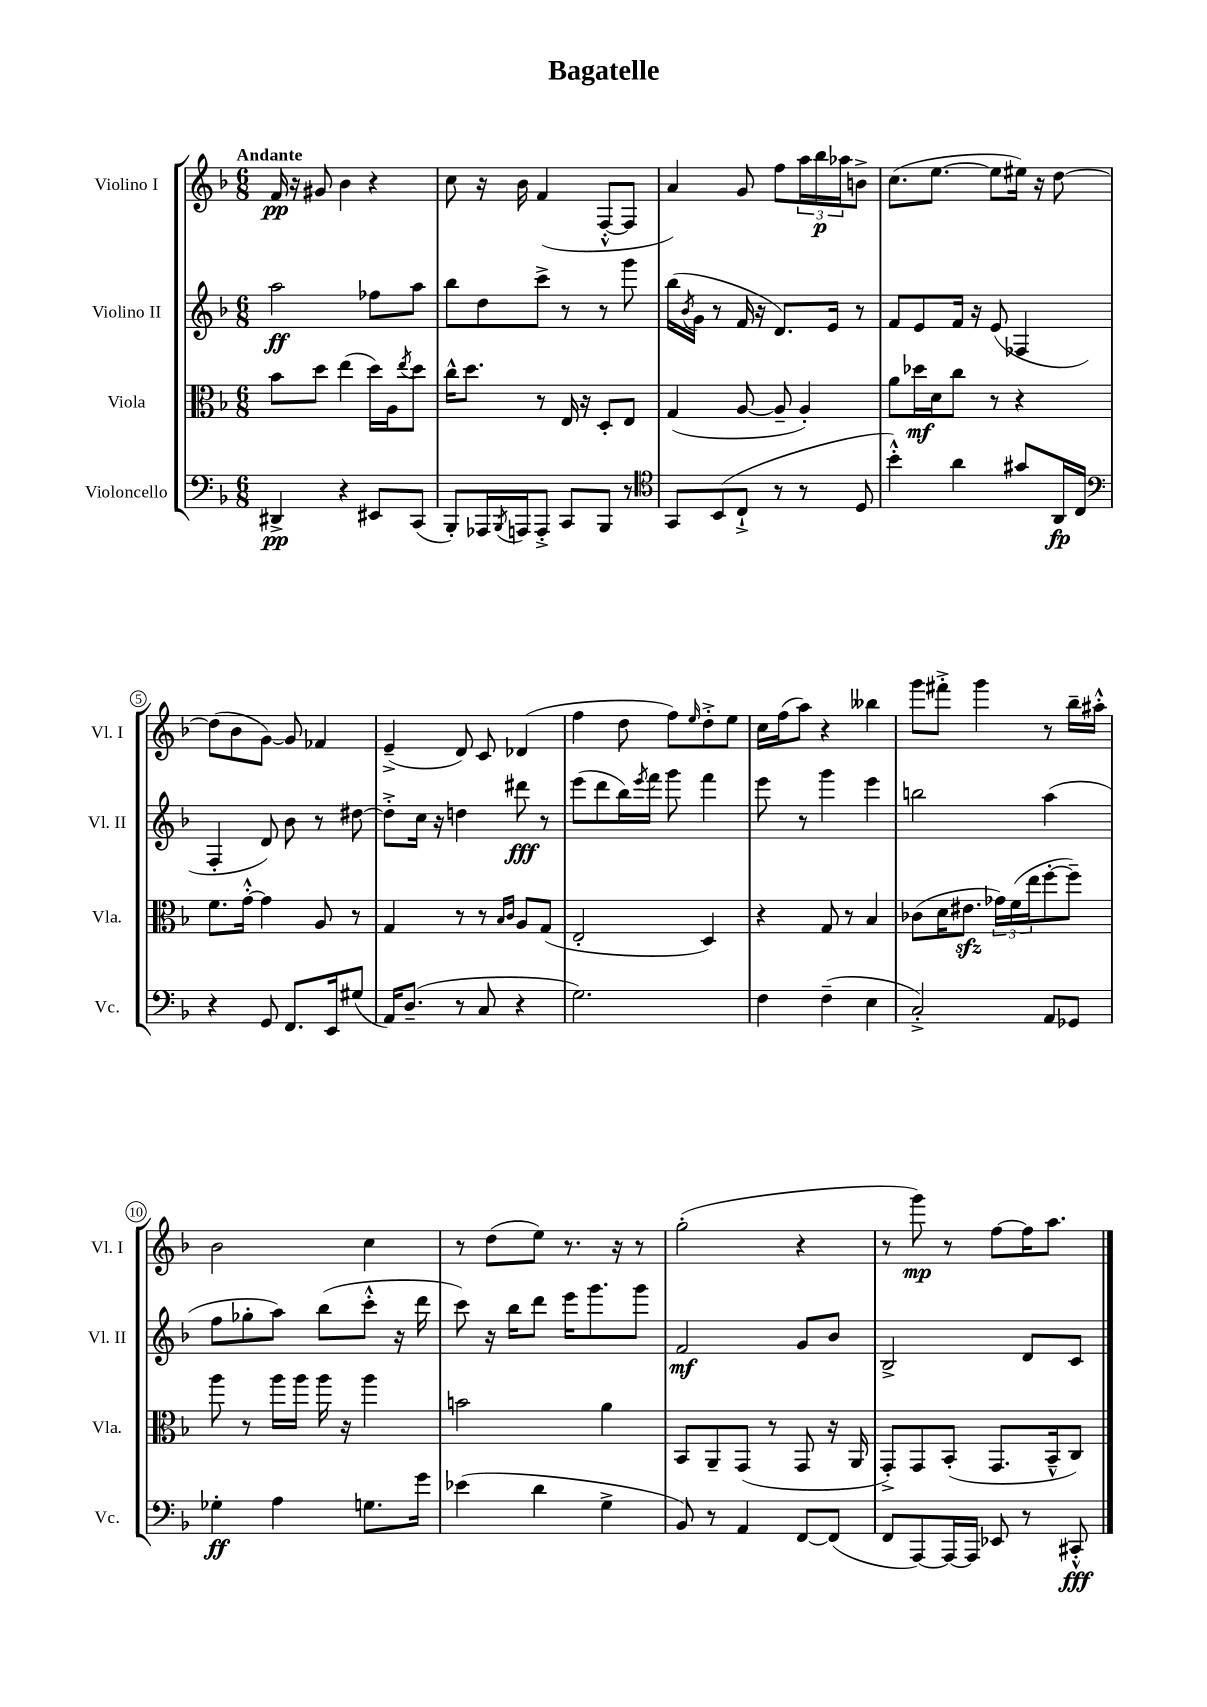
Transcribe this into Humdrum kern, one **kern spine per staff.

**kern	**dynam	**kern	**dynam	**kern	**dynam	**kern	**dynam
*part4	*part4	*part3	*part3	*part2	*part2	*part1	*part1
*staff4	*staff4	*staff3	*staff3	*staff2	*staff2	*staff1	*staff1
*I"Violoncello	*	*I"Viola	*	*I"Violino II	*	*I"Violino I	*
*I'Vc.	*	*I'Vla.	*	*I'Vl. II	*	*I'Vl. I	*
*clefF4	*	*clefC3	*	*clefG2	*	*clefG2	*
*k[b-]	*	*k[b-]	*	*k[b-]	*	*k[b-]	*
*M6/8	*	*M6/8	*	*M6/8	*	*M6/8	*
=1	=1	=1	=1	=1	=1	=1	=1
!	!	!	!	!	!	!LO:TX:a:B:t=Andante	!
4DD#X^/	pp	8b-\L	.	2aa\	ff	16f/	pp
.	.	.	.	.	.	16r	.
.	.	8dd\J	.	.	.	8g#X/	.
4r	.	(4ee\	.	.	.	4b-\	.
8EE#X/L	.	16dd\LL)	.	8ff-X\L	.	4r	.
.	.	16A\J	.	.	.	.	.
.	.	8qee/	.	.	.	.	.
(8CC/J	.	8dd\J	.	8aa\J	.	.	.
=2	=2	=2	=2	=2	=2	=2	=2
8BBB-'/L)	.	16cc^^\KL	.	8bb-\L	.	8cc\	.
.	.	8.dd\J	.	.	.	.	.
16AAA-X/L	.	.	.	8dd\	.	16r	.
8qBBB-/	.	.	.	.	.	.	.
16AAAn/J	.	.	.	.	.	16b-\	.
8AAA'^/J	.	8r	.	8ccc^\J	.	(4f/	.
8CC/L	.	16E/	.	8r	.	.	.
.	.	16r	.	.	.	.	.
8BBB-/J	.	8D'/L	.	8r	.	[8F'^^/L	.
8r	.	8E/J	.	8ggg\	.	8F/J]	.
=3	=3	=3	=3	=3	=3	=3	=3
*clefC4	*	*	*	*	*	*	*
8GG/L	.	(4G/	.	(16bb-\LL	.	4a/)	.
.	.	.	.	8qb-/	.	.	.
.	.	.	.	16g\JJ	.	.	.
(8BB-/	.	.	.	8r	.	.	.
8C`^/J	.	[8A/	.	16f/	.	8g/	.
.	.	.	.	16r	.	.	.
8r	.	8A~/]	.	8.d/L)	.	8ff\L	.
8r	.	4A'/)	.	.	.	24aa\L	.
.	.	.	.	.	.	24bb-\	p
.	.	.	.	16e/Jk	.	.	.
.	.	.	.	.	.	24aa-X\J	.
8D/	.	.	.	8r	.	8bn^\J	.
=4	=4	=4	=4	=4	=4	=4	=4
4b-'^^\)	.	8a\L	.	8f/L	.	(8.cc\L	.
.	.	16dd-X\L	mf	8e/	.	.	.
.	.	16d\J	.	.	.	[8.ee\J	.
4a\	.	8cc\J	.	16f/Jk	.	.	.
.	.	.	.	16r	.	.	.
.	.	8r	.	(8e/	.	8ee\L]	.
8g#X/L	.	4r	.	4F-X/	.	16ee#X\Jk)	.
.	.	.	.	.	.	16r	.
16AA/L	fp	.	.	.	.	[8dd\	.
16C/JJ	.	.	.	.	.	.	.
!!LO:LB:g=z
=5	=5	=5	=5	=5	=5	=5	=5
*clefF4	*	*	*	*	*	*	*
4r	.	8.f\L	.	4F'/	.	(8dd\L]	.
.	.	.	.	.	.	8b-\	.
.	.	[16g'^^\Jk	.	.	.	.	.
8GG/	.	4g\]	.	8d/)	.	[8g\J)	.
8.FF/L	.	.	.	8b-\	.	8g/]	.
.	.	8A/	.	8r	.	4f-X/	.
16EE/k	.	.	.	.	.	.	.
(8G#X/J	.	8r	.	[8dd#X\	.	.	.
=6	=6	=6	=6	=6	=6	=6	=6
16AA/KL)	.	4G/	.	8dd#'^\L]	.	(4e~^/	.
(8.D~/J	.	.	.	.	.	.	.
.	.	.	.	16cc\Jk	.	.	.
.	.	.	.	16r	.	.	.
8r	.	8r	.	4ddn\	.	8d/)	.
8C/	.	8r	.	.	.	8c/	.
.	.	16qqB-/LL	.	.	.	.	.
.	.	16qqc/JJ	.	.	.	.	.
4r	.	8A/L	.	8ddd#X\	fff	(4d-X/	.
.	.	(8G/J	.	8r	.	.	.
=7	=7	=7	=7	=7	=7	=7	=7
2.G\)	.	2E'/	.	(8eee\L	.	4ff\	.
.	.	.	.	8ddd\	.	.	.
.	.	.	.	16bb-\L)	.	8dd\	.
.	.	.	.	8qeee/	.	.	.
.	.	.	.	16fff\JJ	.	.	.
.	.	.	.	8ggg\	.	8ff\L)	.
.	.	.	.	.	.	16qqee/	.
.	.	4D/)	.	4fff\	.	8dd'^\	.
.	.	.	.	.	.	8ee\J	.
=8	=8	=8	=8	=8	=8	=8	=8
4F\	.	4r	.	8eee\	.	16cc\LL	.
.	.	.	.	.	.	(16ff\J	.
.	.	.	.	8r	.	8aa\J)	.
(4F~\	.	8G/	.	4ggg\	.	4r	.
.	.	8r	.	.	.	.	.
4E\	.	4B-/	.	4eee\	.	4bb--X\	.
=9	=9	=9	=9	=9	=9	=9	=9
2C'^/)	.	(8c-X\L	.	2bbn\	.	8ggg\L	.
.	.	16d\K	.	.	.	8fff#X'^\J	.
.	.	8.e#Xzz\J	.	.	.	.	.
.	.	.	.	.	.	4ggg\	.
.	.	24g-X\LL)	.	.	.	.	.
.	.	(24f\	.	.	.	.	.
.	.	24ee\J	.	.	.	.	.
8AA/L	.	[8ff'\	.	(4aa\	.	8r	.
8GG-X/J	.	8ff~\J])	.	.	.	16bb-~\LL	.
.	.	.	.	.	.	16aa#X'^^\JJ	.
!!LO:LB:g=z
=10	=10	=10	=10	=10	=10	=10	=10
4G-X'\	ff	8aa\	.	8ff\L	.	2b-\	.
.	.	8r	.	8gg-X'\	.	.	.
4A\	.	16aa\LL	.	8aa\J)	.	.	.
.	.	16aa\JJ	.	.	.	.	.
.	.	16aa\	.	(8bb-\L	.	.	.
.	.	16r	.	.	.	.	.
8.Gn\L	.	4aa\	.	8ccc'^^\J	.	4cc\	.
.	.	.	.	16r	.	.	.
16g\Jk	.	.	.	16ddd\	.	.	.
=11	=11	=11	=11	=11	=11	=11	=11
(4e-X\	.	2bn\	.	8ccc\)	.	8r	.
.	.	.	.	16r	.	(8dd\L	.
.	.	.	.	16bb-\KL	.	.	.
4d\	.	.	.	8ddd\J	.	8ee\J)	.
.	.	.	.	16eee\KL	.	8.r	.
.	.	.	.	8.ggg\	.	.	.
4G^\	.	4a\	.	.	.	.	.
.	.	.	.	.	.	16r	.
.	.	.	.	8ggg\J	.	8r	.
=12	=12	=12	=12	=12	=12	=12	=12
8BB-/)	.	8BB-/L	.	2f/	mf	(2gg'\	.
8r	.	8AA~/	.	.	.	.	.
4AA/	.	(8GG/J	.	.	.	.	.
.	.	8r	.	.	.	.	.
[8FF/L	.	8GG/	.	8g/L	.	4r	.
(8FF/J]	.	16r	.	8b-/J	.	.	.
.	.	16AA/	.	.	.	.	.
=13	=13	=13	=13	=13	=13	=13	=13
8FF/L	.	8GG'^/L)	.	2B-^/	.	8r	.
[8AAA/)	.	8GG/	.	.	.	8ggg\)	mp
16AAA/L_	.	(8BB-'/J	.	.	.	8r	.
16AAA/JJ]	.	.	.	.	.	.	.
8EE-X/	.	8.GG/L	.	.	.	[8ff\L	.
8r	.	.	.	8d/L	.	16ff\K]	.
.	.	16BB-~^^/k	.	.	.	8.aa\J	.
8CC#X'^^/	fff	8C/J)	.	8c/J	.	.	.
==	==	==	==	==	==	==	==
*-	*-	*-	*-	*-	*-	*-	*-
